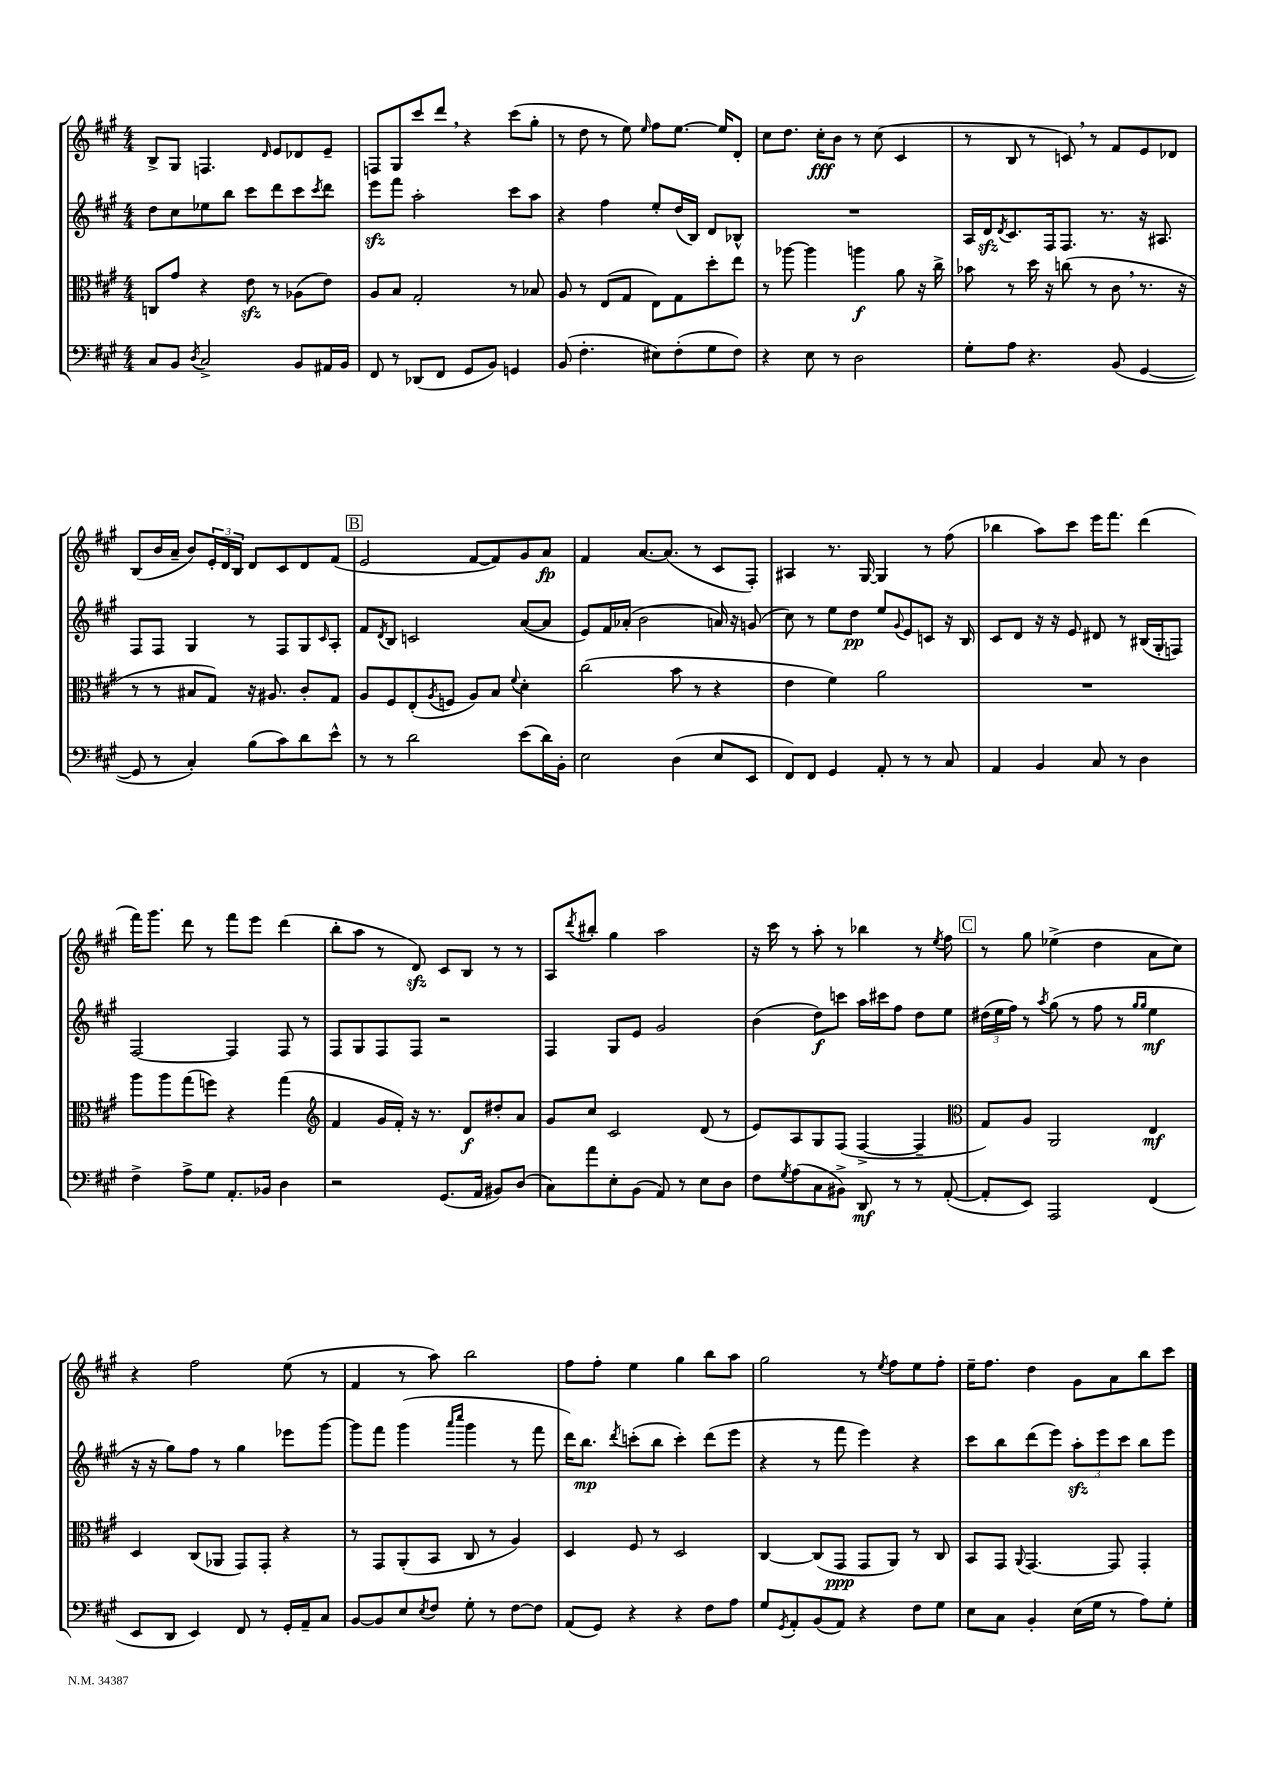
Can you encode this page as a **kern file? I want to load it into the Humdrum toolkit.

**kern	**kern	**kern	**kern
*staff4	*staff3	*staff2	*staff1
*clefF4	*clefC3	*clefG2	*clefG2
*k[f#c#g#]	*k[f#c#g#]	*k[f#c#g#]	*k[f#c#g#]
*M4/4	*M4/4	*M4/4	*M4/4
8C#	8C	8dd	8B^
8BB	8g#	8cc#	8G#
8qD	.	.	.
2C#^	4r	8ee-	4.F
.	.	8bb	.
.	8e	8ccc#	.
.	.	.	16qqd
.	8r	8ddd	8e
8BB	(8A-	8ccc#	8d-
.	.	8qccc#	.
16AA#	8e)	8ddd	8e~
16BB	.	.	.
=	=	=	=
8FF#	8A	8eee	8F
8r	8B	8fff#	8G#
(8DD-	2G#'	2aa'	8ccc#
8FF#	.	.	8ddd
8GG#	.	.	4r
8BB)	.	.	.
4GG	8r	8ccc#	(8ccc#
.	8B-	8aa	8gg#'
=	=	=	=
(8BB	8A	4r	8r
4.F#'	8r	.	8dd
.	(8E	4ff#	8r
.	8G#	.	8ee)
.	.	.	16qqee
8E#)	8E)	8ee'	8ff#
(8F#'	8G#	(16dd	[8.ee
.	.	16B)	.
8G#	8dd'	8d	.
.	.	.	16ee]
8F#)	8ee	8B-^^	8d'
=	=	=	=
4r	8r	1r	8cc#
.	[8aa-	.	8.dd
8E	4aa-]	.	.
.	.	.	16cc#'
8r	.	.	8b
2D	4aa	.	8r
.	.	.	(8cc#
.	8a	.	4c#
.	16r	.	.
.	16cc#^	.	.
=	=	=	=
8G#'	8b-	16A	8r
.	.	16d	.
.	.	8qd	.
8A	8r	8.c#	8B
4.r	16dd	.	8r
.	16r	16F#	.
.	(8cc	8.F#	8c)
.	8r	.	8r
.	.	8.r	.
(8BB	8c#	.	8f#
[4GG#	8.r	16r	8e
.	.	8.A#	.
.	.	.	8d-
.	16r	.	.
=	=	=	=
8GG#]	8r	8F#	(8B
8r	8r	8F#	16b
.	.	.	16a~
4C#')	8B#	4G#	8b)
.	8G#)	.	24e'
.	.	.	24d
.	.	.	24B
(8B	16r	8r	8d
.	8.A#	.	.
8c#)	.	8F#	8c#
8d	8c#'	8G#	8d
.	.	16qqc#	.
8e^^	8G#	8A'	(8f#
=	=	=	=
8r	8A	8f#	2e
.	.	8qd	.
8r	8F#	8B	.
2d	(8E'	2c	.
.	8qA	.	.
.	8F	.	.
.	8A)	.	[8f#
.	8B	.	8f#])
.	8qqf#	.	.
(8e	4d'	([8a	8g#
16d)	.	8a]	8a
16BB'	.	.	.
=	=	=	=
2E	(2cc#	8e)	4f#
.	.	16f#	.
.	.	(16a-'	.
.	.	2b	[8.a
.	.	.	(8.a]
(4D	8b	.	.
.	8r	.	8r
8E	4r	16a)	8c#
.	.	16r	.
8EE	.	(8g	8F#')
=	=	=	=
8FF#)	4e	8cc#)	4A#
8FF#	.	8r	.
4GG#	4f#)	8ee	8.r
.	.	8dd	.
.	.	.	[16G#
8AA'	2a	8ee	4G#]
.	.	8qqg#	.
8r	.	8e	.
8r	.	8c	8r
8C#	.	16r	(8ff#
.	.	16B	.
=	=	=	=
4AA	1r	8c#	4bb-
.	.	8d	.
4BB	.	16r	8aa)
.	.	16r	.
.	.	8e	8ccc#
8C#	.	8d#	16eee
.	.	.	8.fff#
8r	.	8r	.
4D	.	(16B#	(4ddd
.	.	16G#'	.
.	.	8F)	.
=	=	=	=
4F#^	8aa	[2F#	16fff#)
.	.	.	8.ggg#
.	8aa	.	.
8A^	(8gg#	.	8ddd
8G#	8ff)	.	8r
8.AA'	4r	4F#]	8fff#
.	.	.	8eee
16BB-	.	.	.
4D	(4gg#	8F#	(4ddd
.	.	8r	.
=	=	=	=
*	*clefG2	*	*
2r	4f#	8F#	8bb'
.	.	8G#	8aa
.	16g#	8F#	8r
.	16f#')	.	.
.	16r	8F#	8d)
.	8.r	.	.
(8.GG#	.	2r	8c#
.	8d	.	8B
16AA	.	.	.
8BB#)	8dd#'	.	8r
(8D	8a	.	8r
=	=	=	=
8C#)	8g#	4F#	8A
.	.	.	8qddd
8a	8cc#	.	8bb#'
8E'	2c#	8G#	4gg#
(8BB	.	8e	.
8AA)	.	2g#	2aa
8r	.	.	.
8E	(8d	.	.
8D	8r	.	.
=	=	=	=
8F#	8e)	(4b	16r
.	.	.	16ccc#
8qG#	.	.	.
(8A	8A	.	8r
8C#	8G#	8dd)	8aa'
8BB#^)	(8F#	8ccc	8r
8DD	[4F#^	16aa	4bb-
.	.	16ccc#	.
8r	.	8ff#	.
8r	4F#~]	8dd	8r
.	.	.	8qee
([8AA'	.	8ee	8ff#
=	=	=	=
*	*clefC3	*	*
8AA']	8G#)	(24dd#	8r
.	.	24ee	.
.	.	24ff#)	.
8EE)	8A	8r	8gg#
.	.	8qaa	.
2AAA	2AA	(8gg#	(4ee-^
.	.	8r	.
.	.	8ff#	4dd
.	.	8r	.
.	.	16qqgg#	.
.	.	16qqgg#	.
(4FF#	4E	4ee	8a
.	.	.	8cc#)
=	=	=	=
8EE	4D	16r	4r
.	.	16r	.
8DD	.	8gg#)	.
4EE)	(8C#	8ff#	2ff#
.	8AA-	8r	.
8FF#	8GG#)	4gg#	.
8r	8GG#'	.	.
16GG#'	4r	8eee-	(8ee
16AA~	.	.	.
8C#	.	[8ggg#	8r
=	=	=	=
[8BB	8r	8ggg#]	4f#
8BB]	8GG#	8fff#	.
8E	(8AA'	(4ggg#	8r
8qE	.	.	.
8F#	8BB	.	8aa)
.	.	16qqaaa	.
.	.	16qqcccc#	.
8G#'	8C#	4ggg#	2bb
8r	8r	.	.
[8F#	4A)	8r	.
8F#]	.	8fff#	.
=	=	=	=
(8AA	4D	16ddd)	8ff#
.	.	8.bb	.
8GG#)	.	.	8ff#'
.	.	8qddd	.
4r	8F#	(8ccc'	4ee
.	8r	8bb	.
4r	2D	4ccc')	4gg#
8F#	.	(8ddd	8bb
8A	.	8eee	8aa
=	=	=	=
8G#	[4C#	4r	2gg#
8qGG#	.	.	.
8AA'	.	.	.
(8BB	(8C#]	8r	.
8AA)	8GG#	8fff#	.
4r	8GG#	4eee)	8r
.	.	.	8qee
.	8AA)	.	8ff#
8F#	8r	4r	8ee
8G#	8C#	.	8ff#'
=	=	=	=
8E	8BB	8ccc#	16ee~
.	.	.	8.ff#
8C#	8GG#	8bb	.
.	8qqAA	.	.
4BB'	[4.GG#	(8ddd	4dd
.	.	8eee)	.
(16E	.	12aa'	8g#
16G#	.	.	.
.	.	12eee	.
8r	8GG#]	.	8a
.	.	12ccc#	.
8A)	4GG#'	8bb	8bb
8G#'	.	8eee	8ccc#
==	==	==	==
*-	*-	*-	*-
